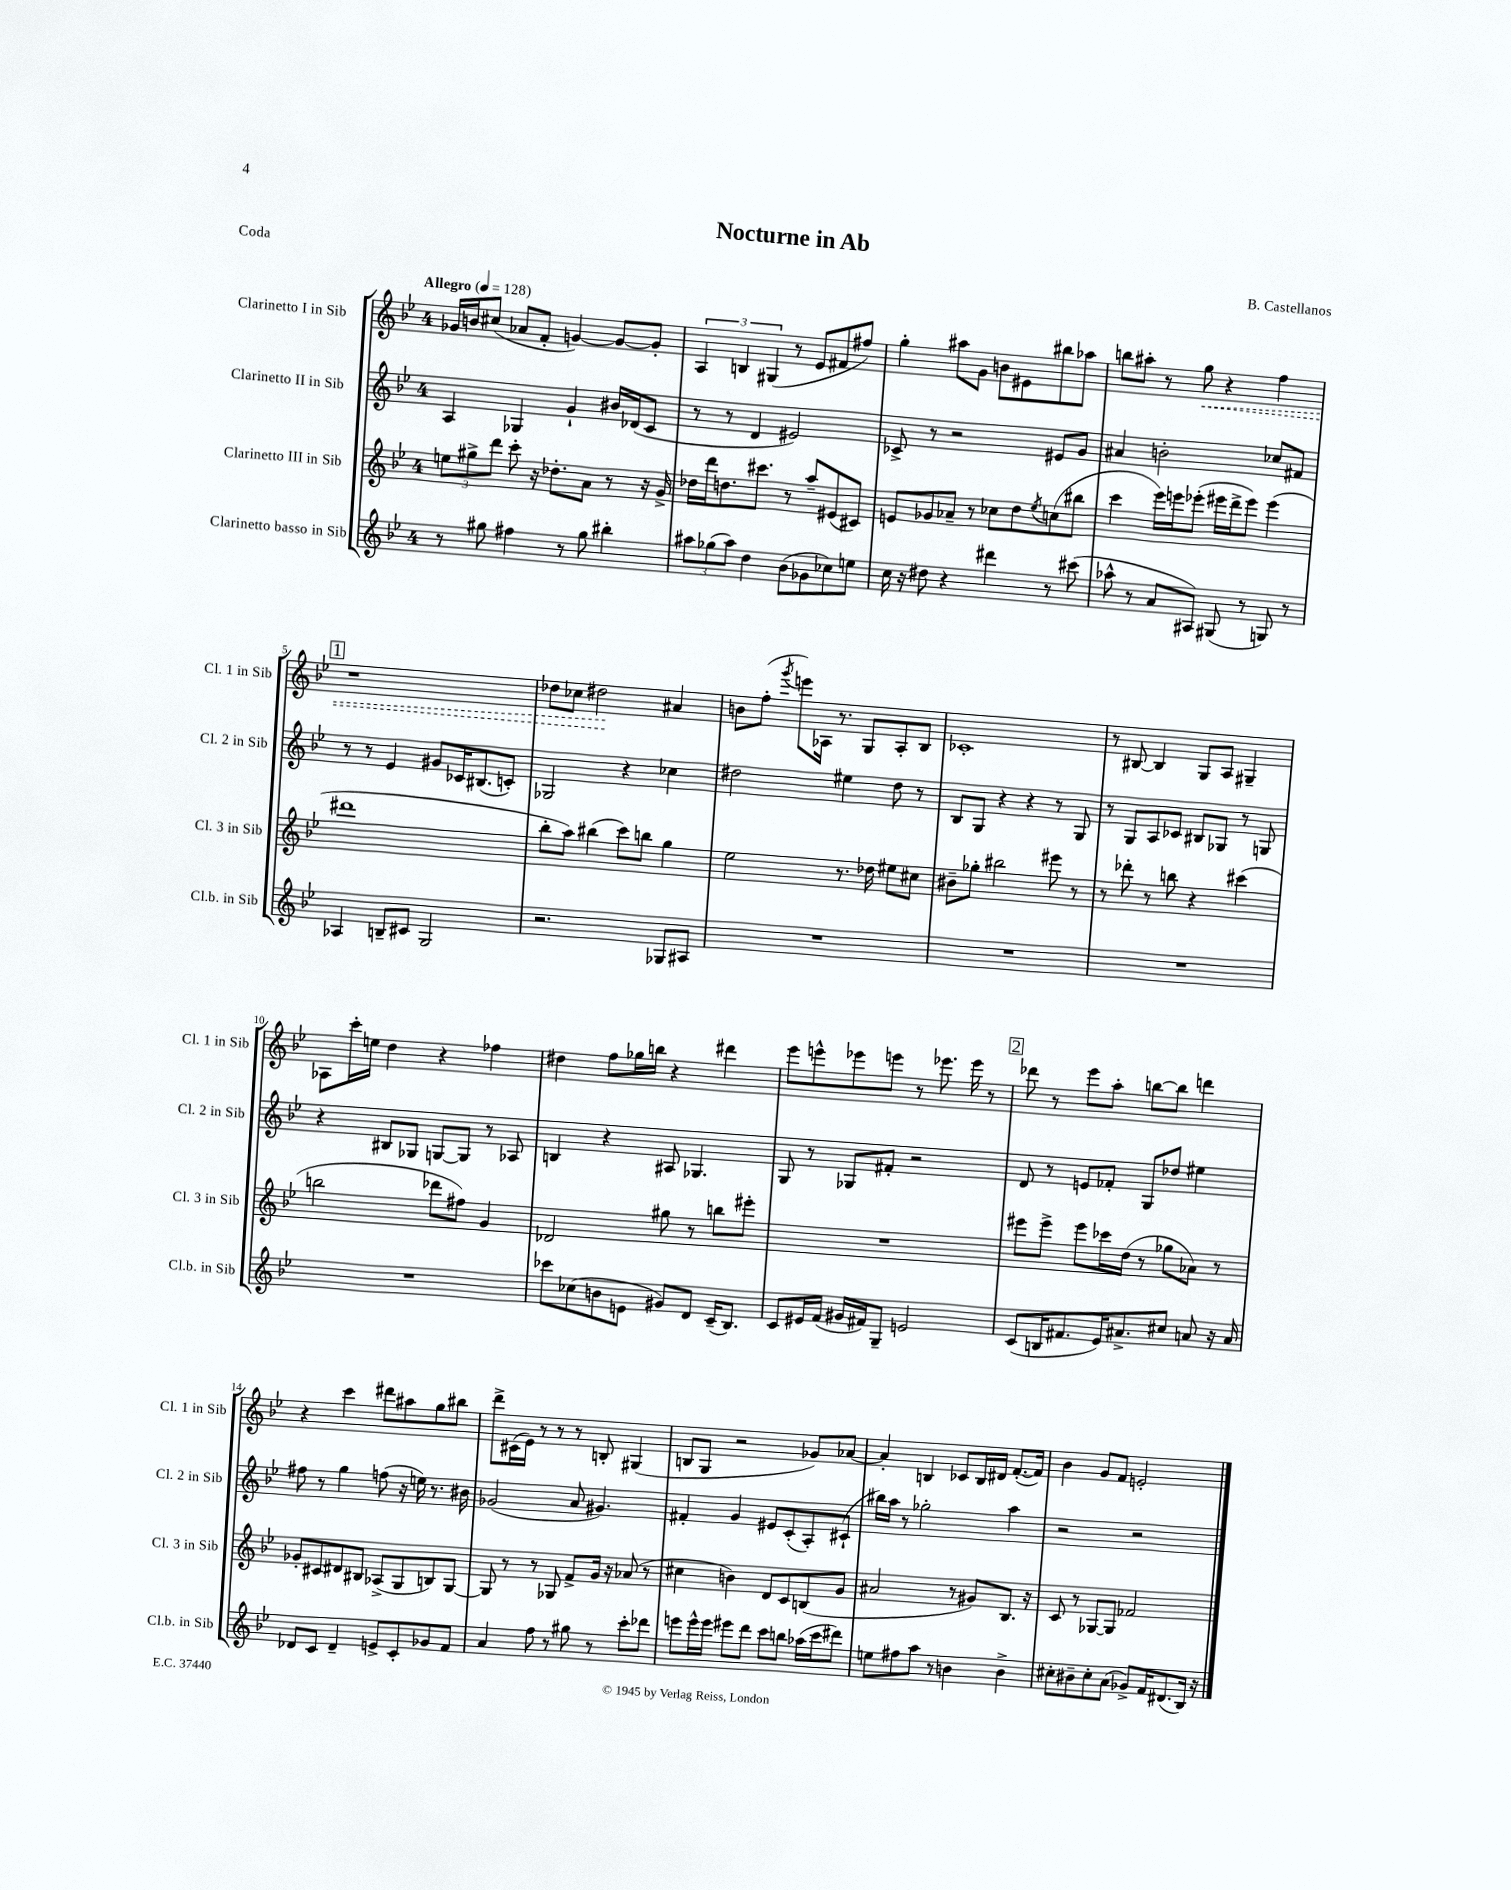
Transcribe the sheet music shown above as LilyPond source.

\header { title = "Nocturne in Ab" composer = "B. Castellanos" piece = "Coda" }
<<
\new StaffGroup <<
\new Staff = "s0" \with { instrumentName = "Clarinetto I in Sib" shortInstrumentName = "Cl. 1 in Sib" } {
    \clef treble \key bes \major \once \override Staff.TimeSignature.style = #'single-digit \time 4/4 \tempo "Allegro" 4 = 128
    ges'16 b'16 cis''8( aes'8 f'8-. g'4~) g'8~ g'8-. |
    \tuplet 3/2 { a4 b4 gis4( } r8 ees'8 fis'8 fis''8) |
    g''4-. ais''8 g'8 b'8 eis'8 bis''8 aes''8 |
    b''8 ais''8-. r8 \once \override Hairpin.style = #'dashed-line g''8\< r4 f''4 |
    \mark \markup { \box "1" } r1 |
    des''8 ces''8 dis''2\! ais'4 |
    b'8 f''8-.( \acciaccatura { g'''8 } e'''8) aes16 r8. g8 aes8-. bes8 |
    ces'1-. |
    r8 bis8~ bis4 g8 a8 gis4-- |
    aes8 c'''16-. e''16 d''4 r4 fes''4 |
    dis''4 f''8 ges''16 b''16 r4 dis'''4 |
    ees'''8 e'''8-^ ees'''8 e'''8 r8 ees'''8. ees'''16 r8 |
    \mark \markup { \box "2" } des'''8 r8 ees'''8 a''8-. b''8~ b''8 d'''4 |
    r4 c'''4 dis'''8 ais''8 g''8 bis''8 |
    d'''8-> cis'16( ees'16) r8 r8 r8 b8-. gis4( |
    b8 g8 r2 ges'8) aes'8~ |
    aes'4-. b4 ces'8 b16 dis'16 f'8.~-.( f'16) |
    bes'4 g'8 f'8 e'2-. \bar "|." |
}
\new Staff = "s1" \with { instrumentName = "Clarinetto II in Sib" shortInstrumentName = "Cl. 2 in Sib" } {
    \clef treble \key bes \major \once \override Staff.TimeSignature.style = #'single-digit \time 4/4
    a4 ges4 g'4-! bis'16 des'16( c'8 |
    r8 r8 d'4 eis'2) |
    ces'8-> r8 r2 eis'8 g'8 |
    ais'4 b'2-. ces''8 fis'8 |
    \mark \markup { \box "1" } r8 r8 ees'4 gis'8 ces'16 bis8.( c'8-.) |
    ges2 r4 ces''4 |
    dis''2 eis''4 dis''8 r8 |
    bes8 g8 r4 r4 r8 g8 |
    r8 g8 a8 ces'8 bis8 ges8 r8 g8 |
    r4 bis8 ges8 g8~ g8 r8 aes8 |
    b4 r4 ais8 ges4. |
    g8 r8 ges8 fis'8-. r2 |
    \mark \markup { \box "2" } d'8 r8 e'8 fes'8-. g8 des''8 eis''4 |
    fis''8 r8 g''4 f''8( r16 e''16) r8. bis'16 |
    ges'2( a'8 gis'4.) |
    fis'4-. g'4 eis'8 c'8-.( a8-.) cis'8-!( |
    bis''16) a''16 r8 ges''2-. a''4 |
    r2 r2 \bar "|." |
}
\new Staff = "s2" \with { instrumentName = "Clarinetto III in Sib" shortInstrumentName = "Cl. 3 in Sib" } {
    \clef treble \key bes \major \once \override Staff.TimeSignature.style = #'single-digit \time 4/4
    \tuplet 3/2 { e''8 gis''8-> d'''8 } c'''8-. r16 des''8.-. a'8 r8 r16 g'16-> |
    des''16 d'''16 d''8. cis'''8. r8 a''8-- eis'8( cis'8) |
    e'8 ges'8 aes'8-- r8 ces''8 d''8 \acciaccatura { ees''8 } c''8( bis''8 |
    c'''4 ees'''16) e'''16 ees'''8-.( eis'''16 d'''16-> eis'''8) eis'''4( |
    \mark \markup { \box "1" } dis'''1 |
    bes''8-. a''8) bis''4( c'''8) b''8 g''4 |
    ees''2 r8. des''16 eis''8 cis''8 |
    bis'8-- ges''8-. bis''2 eis'''8 r8 |
    r8 des'''8-. r8 b''8 r4 cis'''4( |
    b''2 des'''8 fis''8) g'4 |
    des'2 gis''8 r8 b''8 eis'''8-. |
    R1 |
    \mark \markup { \box "2" } eis'''8 eis'''8-> eis'''8 ces'''16 d''16( r8 ges''8 aes'8) r8 |
    ges'8-. cis'8 dis'8 bis8 aes8->( g8 b8) g8~ |
    g8 r8 r8 ges8 f'8-> g'16 r16 aes'8( r8 |
    cis''4 b'4) d'8 c'8 b8( g'8 |
    ais'2 r8 gis'8) bes8. r16 |
    c'8 r8 ges8~ ges8 fes'2 \bar "|." |
}
\new Staff = "s3" \with { instrumentName = "Clarinetto basso in Sib" shortInstrumentName = "Cl.b. in Sib" } {
    \clef treble \key bes \major \once \override Staff.TimeSignature.style = #'single-digit \time 4/4
    r8 gis''8 fis''4 r8 gis''8 bis''4-. |
    \tuplet 3/2 { ais''8 ges''8( ais''8) } d''4 bes'8( ges'8 ces''8) e''8 |
    c''16 r16 dis''8 r4 dis'''4 r8 cis'''8( |
    aes''8-^ r8 a'8 ais8) gis8( r8 g8) r8 |
    \mark \markup { \box "1" } aes4 b8-- cis'8 g2 |
    r2. ges8 ais8 |
    R1 |
    R1 |
    R1 |
    R1 |
    ces'''8 ces''8( b'8 e'8 gis'8) d'8 c'16--( bes8.) |
    c'8 eis'16 f'16( gis'16 fis'16) g8-- e'2 |
    \mark \markup { \box "2" } c'8( b16 fis'8. ees'16) ais'8.-> cis''8 a'8 r16 a'16 |
    des'8 c'8 des'4-- e'8-> c'8-. ges'8 f'8 |
    a'4 f''8 r8 gis''8 r8 c'''8-. des'''8 |
    e'''8 e'''16-^ e'''16 eis'''8 d'''8 c'''8 b''8 aes''16( c'''16 dis'''8) |
    e''8 fis''8 a''8 r8 b'4 b'4-> |
    cis''8-. bis'8-- cis''8-. a'8( ges'8->) f'16 dis'8.( bes16) r16 \bar "|." |
}
>>
>>
